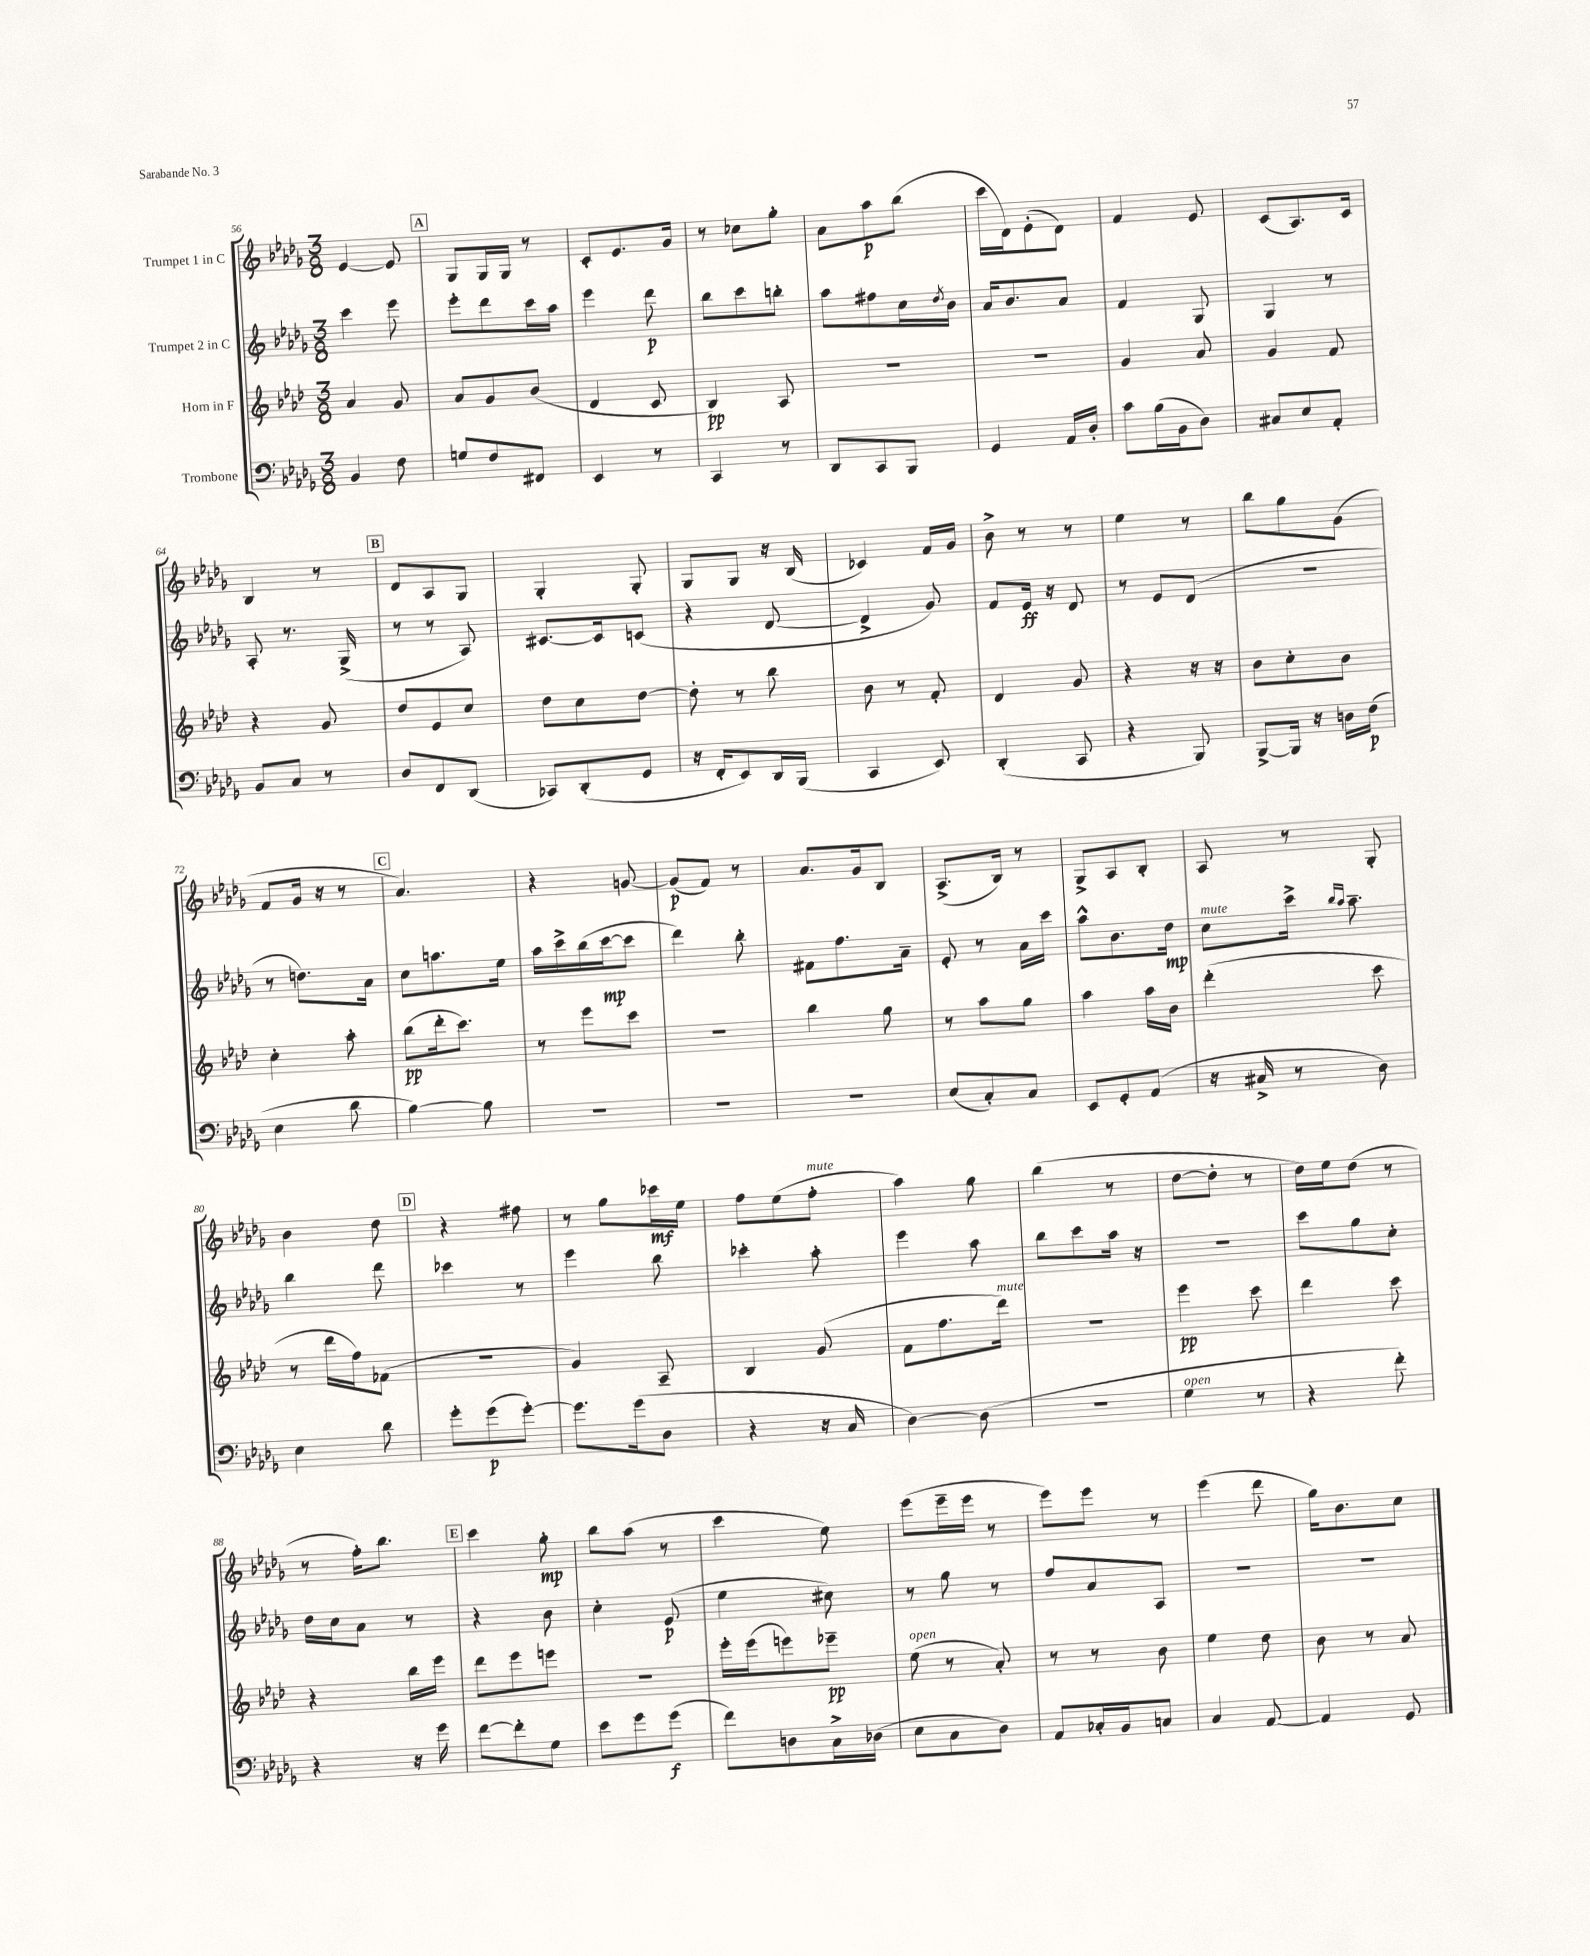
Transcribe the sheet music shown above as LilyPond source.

<<
\new StaffGroup <<
\new Staff = "s0" \with { instrumentName = "Trumpet 1 in C" } {
    \clef treble \key des \major \numericTimeSignature \time 3/8
    ees'4~ ees'8 |
    \mark \markup { \box "A" } ges8 ges16 ges16 r8 |
    c'8-. ees'8. ges'16 |
    r8 ces''8 ges''8-. |
    aes'8 aes''8\p bes''8( |
    c'''16 des'16) ees'8-.( des'8) |
    f'4 ees'8 |
    c'8( aes8.) c'16 |
    bes4 r8 |
    \mark \markup { \box "B" } des'8 aes8 ges8 |
    ges4-. ges8-. |
    ges8 ges8 r16 bes16( |
    ces'4) f'16 ges'16 |
    bes'8-> r8 r8 |
    ees''4 r8 |
    bes''8 ges''8 ges'8( |
    f'8 ges'16 r16 r8 |
    \mark \markup { \box "C" } aes'4.) |
    r4 g'8~ |
    g'8\p( f'8) r8 |
    aes'8. ges'16 bes8 |
    aes8.->( bes16) r8 |
    ges8-> aes8 bes8-. |
    aes8 r8 ges8-. |
    bes'4 des''8 |
    \mark \markup { \box "D" } r4 fis''8 |
    r8 ges''8 ces'''16\mf ees''16 |
    f''8 ees''8( f''8-.^\markup { \italic "mute" } |
    aes''4) ges''8 |
    bes''4( r8 |
    des''8~ des''8-. r8 |
    des''16) ees''16 des''8( r8 |
    r8 f''16-.) bes''8. |
    \mark \markup { \box "E" } c'''4 ges''8-.\mp |
    bes''8 aes''8( r8 |
    c'''4 ees''8) |
    ees'''8( ees'''16-- ees'''16 r8 |
    ees'''8) ees'''8 r8 |
    ees'''4( des'''8 |
    ges''16) bes'8. c''8 \bar "|." |
}
\new Staff = "s1" \with { instrumentName = "Trumpet 2 in C" } {
    \clef treble \key des \major \numericTimeSignature \time 3/8
    c'''4 ees'''8 |
    \mark \markup { \box "A" } ees'''8-. des'''8 c'''16 aes''16 |
    ees'''4 des'''8\p |
    bes''8 c'''8 b''8-. |
    aes''8 fis''8 c''16 \acciaccatura { des''8 } bes'16 |
    aes'16 bes'8. aes'8 |
    f'4 ges8 |
    ges4 r8 |
    aes8-. r8. ges16->( |
    \mark \markup { \box "B" } r8 r8 aes8) |
    cis'8.~ cis'16 c'8( |
    r4 des'8~ |
    des'4-> ges'8) |
    f'8 ees'16\ff r16 des'8 |
    r8 ees'8 des'8( |
    R4. |
    r8 d''8.) aes'16 |
    \mark \markup { \box "C" } c''8 a''8. ees''16 |
    aes''16 c'''16-> bes''16( c'''16~\mp c'''8 |
    des'''4) bes''8-. |
    fis'8 f''8. aes'16-- |
    ees'8-. r8 aes'16 c'''16 |
    aes''8-^ bes'8. des''16\mp |
    c''8^\markup { \italic "mute" } c'''16-> \grace { bes''16 aes''16 } aes''8.-- |
    bes''4 des'''8 |
    \mark \markup { \box "D" } ces'''4 r8 |
    ees'''4 bes''8 |
    ces'''4-. aes''8-. |
    ees'''4 aes''8 |
    bes''8 c'''8 aes''16 r16 |
    R4. |
    c'''8 ges''8 c''8-. |
    des''16 c''16 aes'8 r8 |
    \mark \markup { \box "E" } r4 bes'8 |
    c''4-. ees'8\p( |
    ees''4 cis''8) |
    r8 ges''8 r8 |
    f''8 aes'8 aes8 |
    R4. |
    R4. \bar "|." |
}
\new Staff = "s2" \with { instrumentName = "Horn in F" } {
    \clef treble \key aes \major \numericTimeSignature \time 3/8
    aes'4 g'8 |
    \mark \markup { \box "A" } aes'8 g'8 bes'8( |
    des'4 c'8 |
    bes4\pp) aes8 |
    R4. |
    R4. |
    g'4 aes'8 |
    g'4 f'8 |
    r4 g'8 |
    \mark \markup { \box "B" } des''8 ees'8 c''8 |
    des''8 c''8 des''8~ |
    des''8-. r8 bes''8 |
    bes'8 r8 f'8-. |
    des'4 g'8 |
    r4 r16 r16 |
    bes'8 c''8-. bes'8 |
    c''4-. aes''8-. |
    \mark \markup { \box "C" } bes''8\pp( des'''16-. c'''8.) |
    r8 ees'''8 c'''8 |
    R4. |
    bes''4 g''8 |
    r8 aes''8 g''8 |
    aes''4 aes''16 bes'16 |
    des'''4-.( c'''8 |
    r8 des'''16 f''16) fes'8( |
    \mark \markup { \box "D" } R4. |
    g'4) aes8-- |
    bes4 g'8( |
    f'8 f''8. des'''16^\markup { \italic "mute" }) |
    R4. |
    ees'''4\pp c'''8 |
    des'''4 c'''8 |
    r4 bes''16 ees'''16 |
    \mark \markup { \box "E" } des'''8 ees'''8 e'''8 |
    R4. |
    ees'''16-. ees'''16( e'''8) ees'''8--\pp |
    ees''8^\markup { \italic "open" }( r8 aes'8-.) |
    r8 r8 bes'8 |
    ees''4 des''8 |
    bes'8 r8 aes'8 \bar "|." |
}
\new Staff = "s3" \with { instrumentName = "Trombone" } {
    \clef bass \key des \major \numericTimeSignature \time 3/8
    bes,4 f8 |
    \mark \markup { \box "A" } g8 f8 fis,8 |
    ees,4 r8 |
    c,4 r8 |
    des,8 c,8 bes,,8 |
    ges,4 aes,16 des16-. |
    c'8 bes16( bes,16 des8) |
    cis8 ees8 aes,8-. |
    bes,8 c8 r8 |
    \mark \markup { \box "B" } des8 f,8 des,8( |
    ces,8) des,8-.( ges,8 |
    r16 f,16-. ees,8) des,16 bes,,16( |
    c,4 ees,8) |
    des,4-.( c,8 |
    r4 bes,,8) |
    bes,,8~-> bes,,16 r16 d16 f16\p( |
    ees4 des'8 |
    \mark \markup { \box "C" } bes4~) bes8 |
    R4. |
    R4. |
    R4. |
    ees8( c8-.) c8 |
    ees,8 ges,8-. aes,8( |
    r16 cis16-> r8 des8) |
    ees4 des'8 |
    \mark \markup { \box "D" } ges'8-. ges'8\p( ges'8~-.) |
    ges'8. ges'16( des8 |
    r4 r16 c16 |
    des4~) des8( |
    R4. |
    ges4^\markup { \italic "open" } r8 |
    r4 f'8-.) |
    r4 r16 ges'16 |
    \mark \markup { \box "E" } f'8~ f'8-. ges8 |
    ees'8 ges'8 ges'8\f( |
    f'8) d8 c16-> des16( |
    ees8 c8 des8) |
    aes,8 ces16-. bes,16 c8 |
    c4 aes,8~ |
    aes,4 ges,8 \bar "|." |
}
>>
>>
\layout { \context { \Score currentBarNumber = #56 } }
